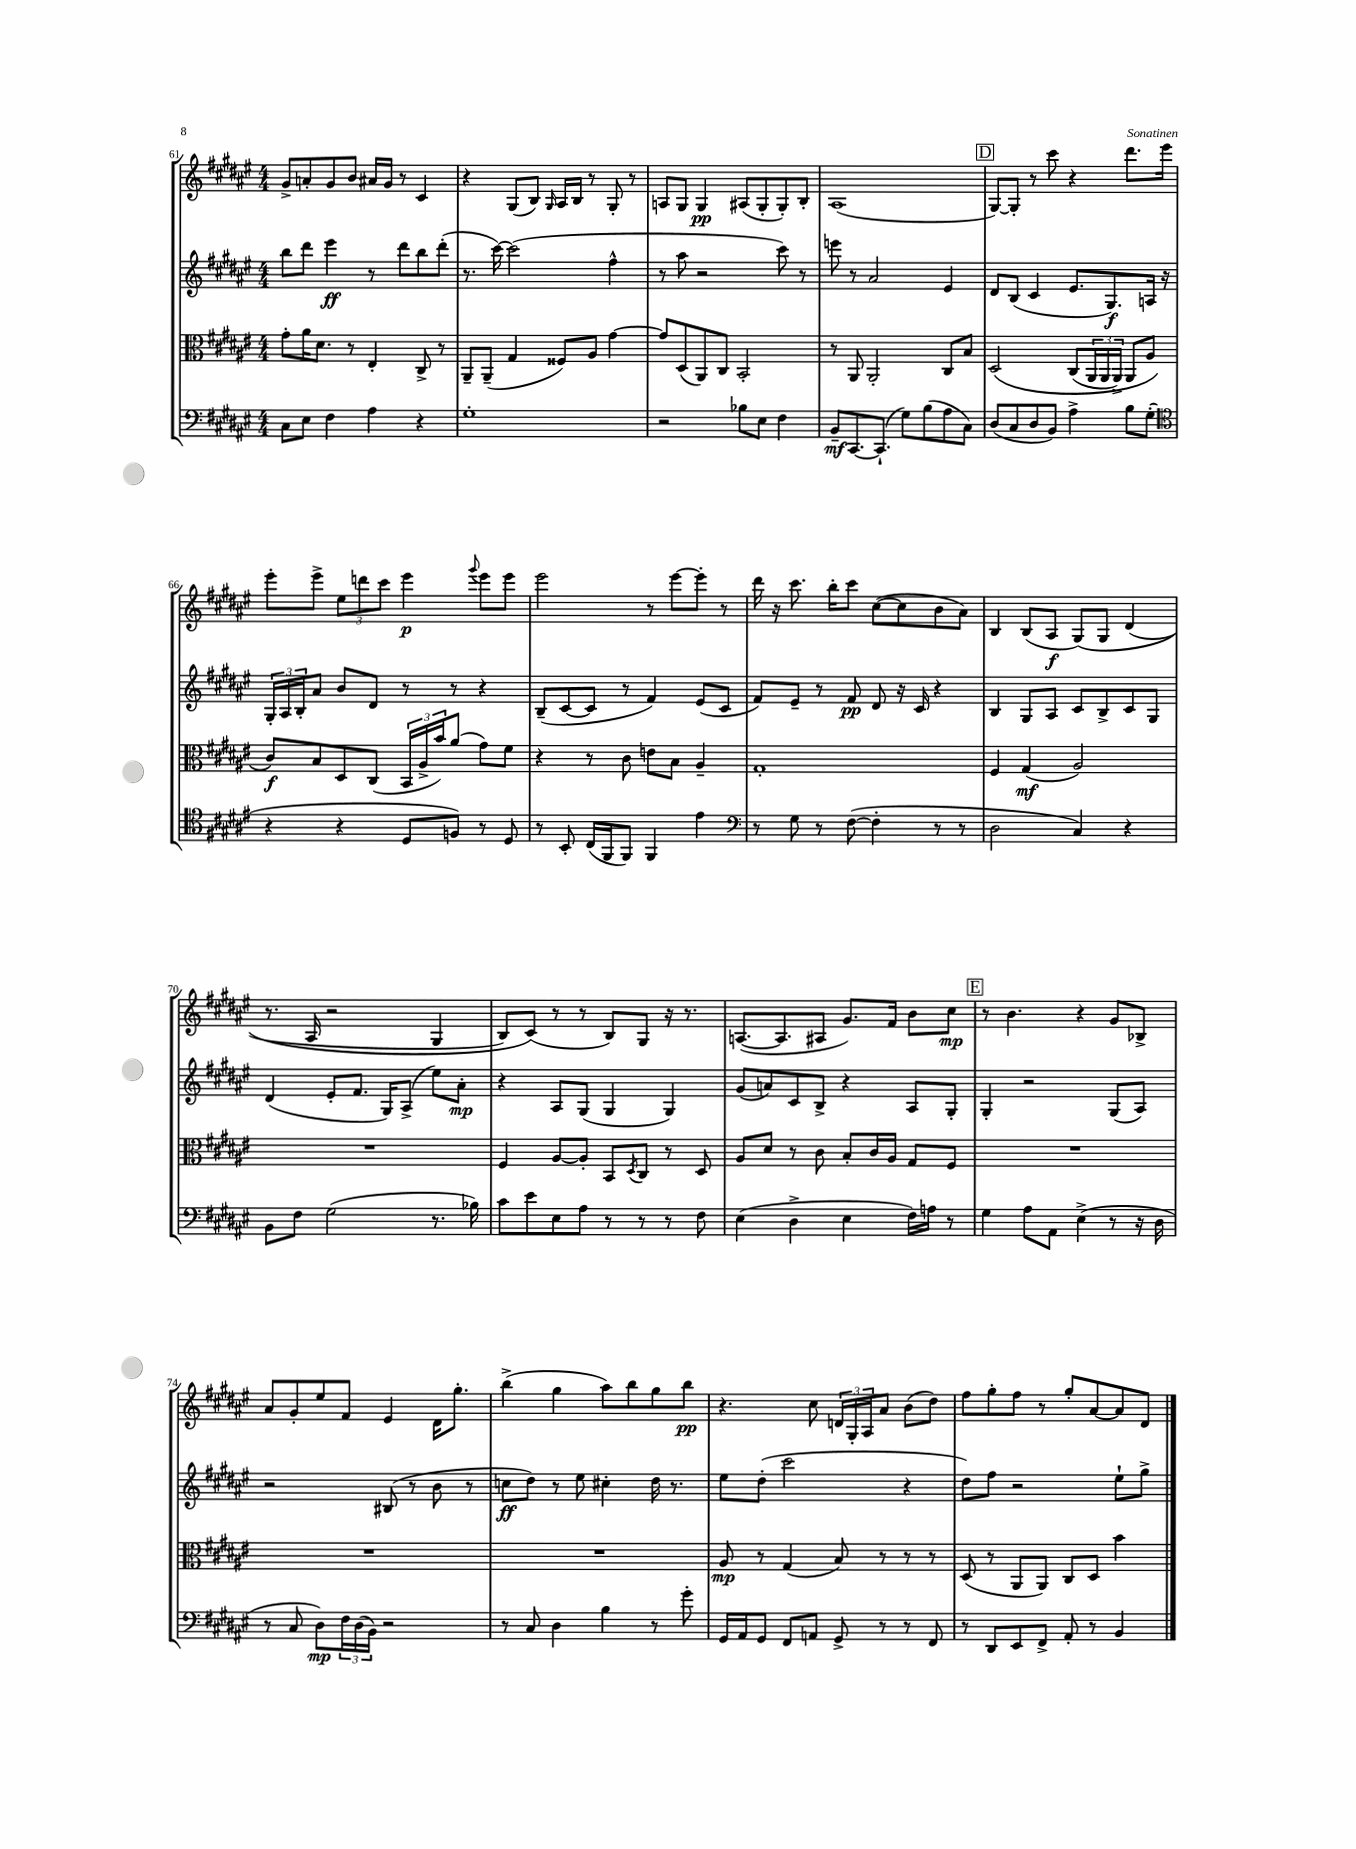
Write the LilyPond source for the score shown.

<<
\new StaffGroup <<
\new Staff = "s0" {
    \clef treble \key fis \major \numericTimeSignature \time 4/4
    gis'8-> a'8-. gis'8 b'8 ais'16 gis'16 r8 cis'4 |
    r4 gis8( b8) \grace { gis16 } ais16 b16 r8 gis8-. r8 |
    a8 gis8 gis4\pp ais8( gis8-. gis8-.) b8-. |
    ais1( |
    \mark \markup { \box "D" } gis8~) gis8-. r8 cis'''8 r4 dis'''8. eis'''16 |
    eis'''8-. eis'''8-> \tuplet 3/2 { eis''8 d'''8 cis'''8 } eis'''4\p \appoggiatura { gis'''8 } eis'''8 eis'''8 |
    eis'''2 r8 eis'''8~ eis'''8-. r8 |
    dis'''16 r16 cis'''8. b''16-. cis'''8 cis''8~( cis''8 b'8 ais'8) |
    b4 b8( ais8\f gis8)\( gis8 dis'4( |
    r8. ais16 r2 gis4 |
    b8) cis'8(\) r8 r8 b8) gis8 r16 r8. |
    a8.~( a8. ais8 gis'8.) fis'16 b'8 cis''8\mp |
    \mark \markup { \box "E" } r8 b'4. r4 gis'8 bes8-> |
    ais'8 gis'8-. eis''8 fis'8 eis'4 dis'16 gis''8.-. |
    b''4->( gis''4 ais''8) b''8 gis''8 b''8\pp |
    r4. cis''8 \tuplet 3/2 { d'16 gis16-. ais16 } ais'8 b'8( dis''8) |
    fis''8 gis''8-. fis''8 r8 gis''8-. ais'8~ ais'8 dis'8 \bar "|." |
}
\new Staff = "s1" {
    \clef treble \key fis \major \numericTimeSignature \time 4/4
    b''8 dis'''8 eis'''4\ff r8 dis'''8 b''8 dis'''8-.( |
    r8. cis'''16~) cis'''2( fis''4-^ |
    r8 ais''8 r2 cis'''8) r8 |
    e'''8 r8 ais'2 eis'4 |
    \mark \markup { \box "D" } dis'8 b8( cis'4 eis'8. gis8.\f) a16 r16 |
    \tuplet 3/2 { gis16-. ais16 b16-. } ais'8 b'8 dis'8 r8 r8 r4 |
    b8--( cis'8~ cis'8 r8 fis'4) eis'8( cis'8 |
    fis'8) eis'8-- r8 fis'8\pp dis'8 r16 cis'16 r4 |
    b4 gis8 ais8 cis'8 b8-> cis'8 gis8 |
    dis'4( eis'8-. fis'8. gis16) ais8->( eis''8) ais'8-.\mp |
    r4 ais8 gis8( gis4 gis4) |
    gis'8( a'8) cis'8 b8-> r4 ais8 gis8-. |
    \mark \markup { \box "E" } gis4-. r2 gis8( ais8) |
    r2 bis8( r8 b'8 r8 |
    c''8\ff dis''8) r8 eis''8 cis''4-. dis''16 r8. |
    eis''8 dis''8-.( cis'''2 r4 |
    dis''8) fis''8 r2 eis''8-! gis''8-> \bar "|." |
}
\new Staff = "s2" {
    \clef alto \key fis \major \numericTimeSignature \time 4/4
    gis'8-. ais'16 dis'8. r8 eis4-. cis8-> r8 |
    ais,8-- ais,8--( gis4 fisis8) ais8 gis'4~ |
    gis'8 dis8( ais,8) cis8 b,2-. |
    r8 ais,8 ais,2-. cis8 b8 |
    \mark \markup { \box "D" } dis2\( cis8( \tuplet 3/2 { ais,16 ais,16 ais,16->) } ais,8 ais8 |
    cis'8\f\) b8 dis8 cis8( \tuplet 3/2 { b,16 ais16-> b'16) } ais'8( gis'8) fis'8 |
    r4 r8 cis'8 e'8 b8 ais4-- |
    gis1-. |
    fis4 gis4\mf( ais2) |
    R1 |
    fis4 ais8~ ais8-. b,8 \acciaccatura { dis8 } cis8 r8 dis8 |
    ais8 dis'8 r8 cis'8 b8-. cis'16 ais16 gis8 fis8 |
    \mark \markup { \box "E" } R1 |
    R1 |
    R1 |
    ais8\mp r8 gis4( b8) r8 r8 r8 |
    dis8( r8 ais,8 ais,8) cis8 dis8 b'4 \bar "|." |
}
\new Staff = "s3" {
    \clef bass \key fis \major \numericTimeSignature \time 4/4
    cis8 eis8 fis4 ais4 r4 |
    gis1-. |
    r2 bes8 eis8 fis4 |
    b,8--\mf cis,8.~ cis,8.-!( gis8) b8( ais8 cis8) |
    \mark \markup { \box "D" } dis8( cis8 dis8 b,8) ais4-> b8 gis8-.( |
    \clef tenor r4 r4 dis8 f8) r8 dis8 |
    r8 b,8-. cis16( fis,16 fis,8) fis,4 eis'4 |
    \clef bass r8 gis8 r8 fis8~( fis4-. r8 r8 |
    dis2 cis4) r4 |
    b,8 fis8 gis2( r8. bes16) |
    cis'8 eis'8 eis8 ais8 r8 r8 r8 fis8 |
    eis4( dis4-> eis4 fis16) a16 r8 |
    \mark \markup { \box "E" } gis4 ais8 ais,8 eis4->( r8 r16 dis16 |
    r8 cis8 dis8\mp) \tuplet 3/2 { fis16 dis16( b,16) } r2 |
    r8 cis8 dis4 b4 r8 gis'8-. |
    gis,16 ais,16 gis,8 fis,8 a,8 gis,8-> r8 r8 fis,8 |
    r8 dis,8 eis,8 fis,8-> ais,8-. r8 b,4 \bar "|." |
}
>>
>>
\layout { \context { \Score currentBarNumber = #61 } }
